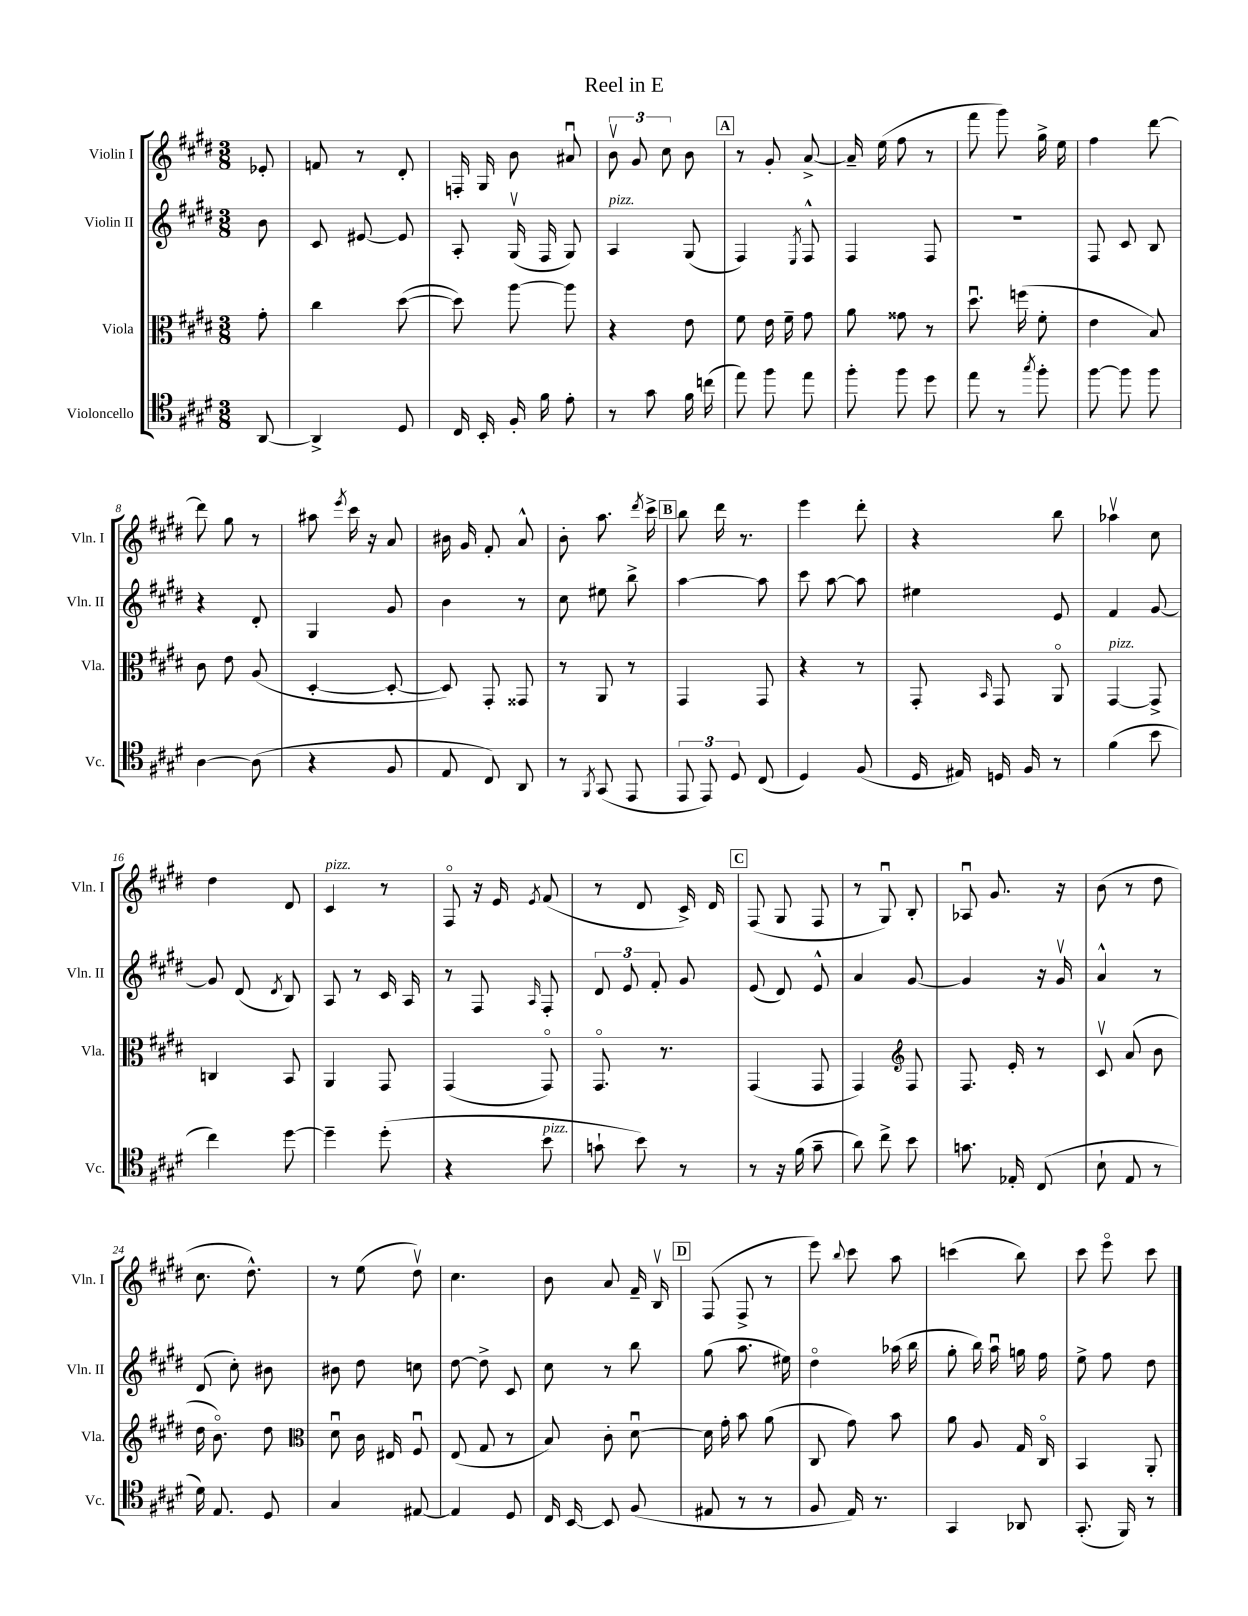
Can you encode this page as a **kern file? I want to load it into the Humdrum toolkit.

**kern	**kern	**kern	**kern
*staff4	*staff3	*staff2	*staff1
*clefC4	*clefC3	*clefG2	*clefG2
*k[f#c#g#d#]	*k[f#c#g#d#]	*k[f#c#g#d#]	*k[f#c#g#d#]
*M3/8	*M3/8	*M3/8	*M3/8
[8AA	8g#'	8b	8e-'
=	=	=	=
4AA^]	4cc#	8c#	8f
.	.	[8e#	8r
8D#	([8dd#	8e#]	8d#'
=	=	=	=
16C#	8dd#])	8A'	16F'
16BB'	.	.	16G#
16F#'	[8aa	(16G#v	8b
16f#	.	16F#	.
8e'	8aa]	8G#)	8a#u
=	=	=	=
8r	4r	4A	12bv
.	.	.	12g#
8g#	.	.	.
.	.	.	12cc#
16f#	8e	(8G#	8b
(16cc	.	.	.
=	=	=	=
8ee)	8f#	4F#)	8r
8ff#	16e	.	8g#'
.	16f#~	.	.
.	.	8qE	.
8ee	8g#	8F#^^	[8a^
=	=	=	=
8ff#'	8a	4F#	16a~]
.	.	.	(16ee
8ff#	8g##	.	8ff#
8dd#	8r	8F#	8r
=	=	=	=
8ee	8.dd#u	4.r	8fff#
8r	.	.	8ggg#)
.	(16ff	.	.
8qgg#	.	.	.
8ff#'	8f#'	.	16gg#^
.	.	.	16ee
=	=	=	=
[8ff#	4e	8F#	4ff#
8ff#]	.	8c#	.
8ff#	8B)	8B	[8ddd#
=	=	=	=
[4A	8c#	4r	8ddd#]
.	8e	.	8gg#
(8A]	(8A	8d#'	8r
=	=	=	=
4r	[4D#'	4G#	8aa#
.	.	.	8qeee
.	.	.	16ccc#
.	.	.	16r
8F#	8D#'_	8g#	8a
=	=	=	=
8E	8D#])	4b	16b#
.	.	.	16g#
8C#)	8GG#'	.	8f#'
8AA	8GG##	8r	8a^^
=	=	=	=
8r	8r	8cc#	8b'
8qFF#	.	.	.
(8GG#	8AA	8ee#	8.aa
8EE	8r	8bb^	.
.	.	.	8qddd#
.	.	.	16ccc#^
=	=	=	=
12EE	4GG#	[4aa	8bb
12EE)	.	.	.
.	.	.	16ddd#
12D#	.	.	.
.	.	.	8.r
(8C#	8GG#	8aa]	.
=	=	=	=
4D#)	4r	8ccc#	4eee
.	.	[8aa	.
(8F#	8r	8aa]	8ddd#'
=	=	=	=
16D#	8GG#'	4ee#	4r
16E#)	.	.	.
.	16qqBB	.	.
16D	8GG#	.	.
16F#	.	.	.
8r	8AAo	8e	8bb
=	=	=	=
(4f#	[4GG#	4f#	4aa-v
8b	8GG#^]	[8g#	8cc#
=	=	=	=
4cc#)	4C	8g#]	4dd#
.	.	(8d#	.
.	.	8qd#	.
[8dd#	8BB	8B)	8d#
=	=	=	=
4dd#~]	4AA	8A	4c#
.	.	8r	.
(8dd#'	8GG#	16c#	8r
.	.	16A	.
=	=	=	=
4r	(4GG#	8r	8F#o
.	.	8F#	16r
.	.	.	16e
.	.	16qqA	8qe
8b	8GG#o)	8F#'	(8f#
=	=	=	=
8g`	8.GG#o	12d#	8r
.	.	12e	.
8b)	.	.	8d#
.	.	12f#'	.
.	8.r	.	.
8r	.	8g#	16c#^)
.	.	.	16d#
=	=	=	=
8r	(4GG#	(8e	(8F#
16r	.	8d#)	8G#
(16f#	.	.	.
8g#~	8GG#	8e^^	8F#
=	=	=	=
8a)	4GG#)	4a	8r
8cc#^	.	.	8G#u)
*	*clefG2	*	*
8b	8F#	[8g#	8B'
=	=	=	=
8.g	8.F#	4g#]	8A-u
.	.	.	8.g#
16E-'	16e'	.	.
(8C#	8r	16r	.
.	.	16g#v	16r
=	=	=	=
8B`	8c#v	4a^^	(8b
8E	(8a	.	8r
8r	8b	8r	8dd#
=	=	=	=
16d#)	16dd#	(8d#	8.cc#
8.E	8.bo)	.	.
.	.	8cc#')	.
.	.	.	8.dd#^^)
8D#	8dd#	8b#	.
=	=	=	=
*	*clefC3	*	*
4G#	8d#u	8b#	8r
.	16c#	8dd#	(8ee
.	16E#	.	.
[8E#	8F#u	8cc	8dd#v)
=	=	=	=
4E#]	(8E	[8dd#	4.cc#
.	8G#	8dd#^]	.
8D#	8r	8c#	.
=	=	=	=
16C#	8B)	8cc#	8b
[16BB	.	.	.
8BB]	8c#'	8r	8a
(8F#	[8d#u	8bb	16f#~
.	.	.	16Bv
=	=	=	=
8E#	16d#]	(8gg#	(8F#
.	16g#'	.	.
8r	8b	8.aa	8F#^
8r	(8a	.	8r
.	.	16ee#)	.
=	=	=	=
8F#	8C#	4dd#o	8eee)
.	.	.	8qqbb
16E)	8g#)	.	8ccc#
8.r	.	.	.
.	8b	(16aa-	8aa
.	.	16bb	.
=	=	=	=
4GG#	8a	8gg#'	(4ccc
.	8A	16bb)	.
.	.	16aau	.
8AA-	16G#	16gg	8bb)
.	16C#o	16ff#	.
=	=	=	=
(8.GG#'	4BB	8ee^	8ccc#
.	.	8ff#	8eeeo
16FF#)	.	.	.
8r	8AA'	8dd#	8ccc#
==	==	==	==
*-	*-	*-	*-
